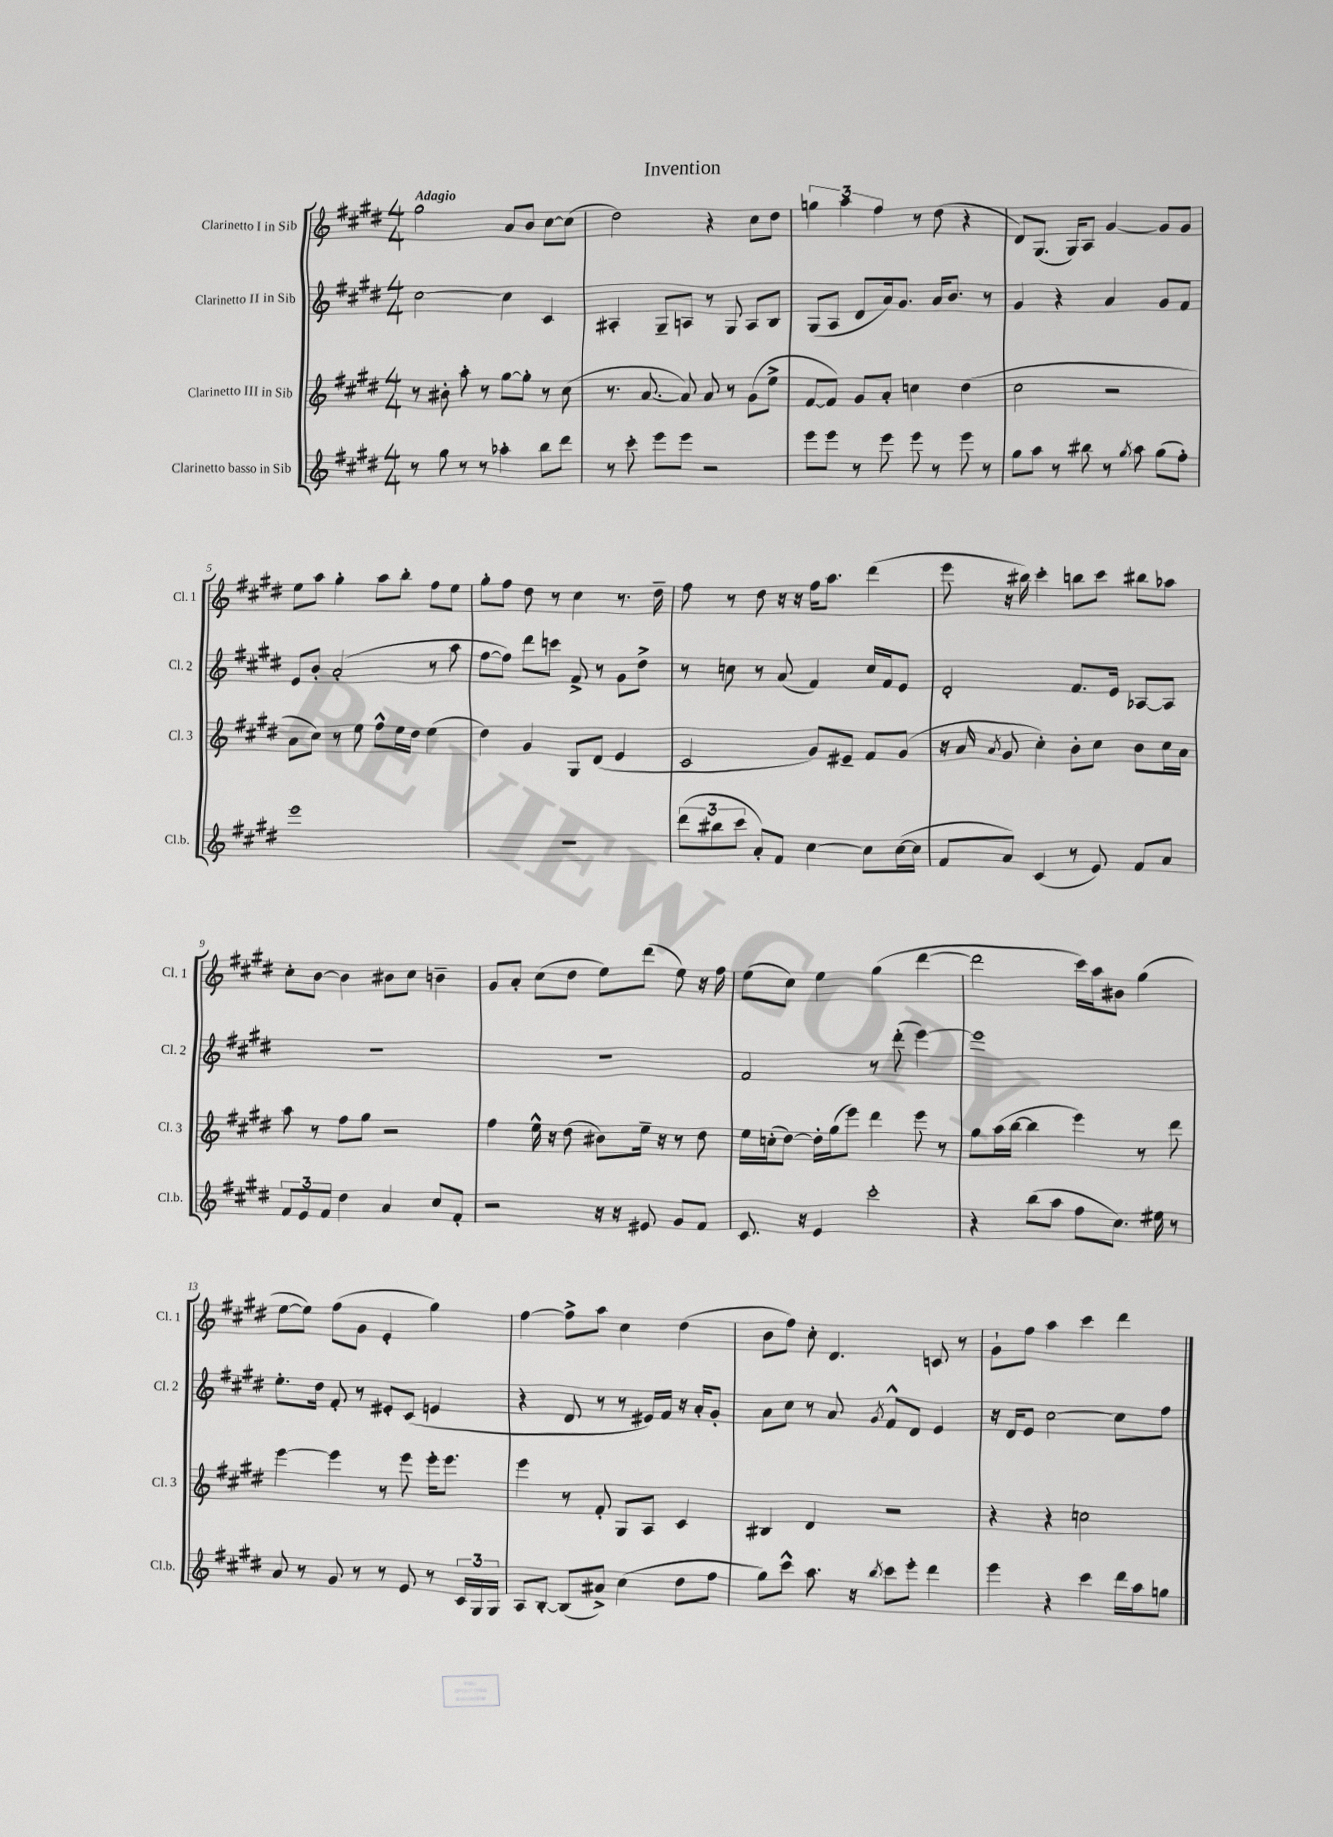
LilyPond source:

\header { title = "Invention" }
<<
\new StaffGroup <<
\new Staff = "s0" \with { instrumentName = "Clarinetto I in Sib" shortInstrumentName = "Cl. 1" } {
    \clef treble \key e \major \numericTimeSignature \time 4/4 \tempo "Adagio"
    \autoBeamOff gis''2 a'8[ b'8] cis''8[~ cis''8]( |
    dis''2) r4 cis''8[ dis''8] |
    \tuplet 3/2 { g''4 a''4 fis''4 } r8 dis''8( r4 |
    dis'8[) gis8.]( gis16[) a8] gis'4~ gis'8[ gis'8] |
    e''8[ a''8] gis''4-. a''8[ b''8]-. fis''8[ e''8] |
    gis''8[-. fis''8] dis''8 r8 cis''4 r8. dis''16-- |
    fis''8 r8 dis''8 r16 r16 fis''16[ a''8.] dis'''4( |
    e'''8 r16 bis''16) cis'''4-. b''8[ cis'''8] bis''8[ aes''8] |
    cis''8[-. b'8]~ b'4 bis'8[ cis''8] b'4-- |
    gis'8[ a'8]-. cis''8[( dis''8] e''8[) dis'''8]( e''8) r16 fis''16 |
    e''8[( cis''8]) e''4 gis''4( dis'''4~ |
    dis'''2 cis'''16[) a''16 bis'8] gis''4( |
    e''8[~ e''8]) fis''8[( gis'8] e'4-. gis''4) |
    fis''4~ fis''8[-> a''8] cis''4 dis''4( |
    b'8[ fis''8]) cis''8-. dis'4. c'8 r8 |
    gis'8[-! fis''8] a''4 cis'''4 dis'''4 \bar "|." |
}
\new Staff = "s1" \with { instrumentName = "Clarinetto II in Sib" shortInstrumentName = "Cl. 2" } {
    \clef treble \key e \major \numericTimeSignature \time 4/4
    \autoBeamOff cis''2~ cis''4 cis'4 |
    ais4-. gis8[-- a8] r8 gis8 a8[ b8] |
    gis8[( a8] dis'8[ a'16) gis'8.] a'16[ b'8.] r8 |
    gis'4 r4 a'4 gis'8[ fis'8] |
    e'8[ b'8]-. a'2-.( r8 a''8 |
    fis''8[~ fis''8]) dis'''8[ c'''8] fis'8-> r8 gis'8[ dis''8]-> |
    r8 c''8 r8 a'8( fis'4) c''16[ fis'16 e'8] |
    dis'2-. fis'8.[ e'16] aes8[~ aes8] |
    R1 |
    R1 |
    fis'2 r8 dis'''8-.( e'''4~) |
    e'''1 |
    e''8.[-. dis''16] fis'8-. r8 eis'8[-. cis'8]( e'4 |
    r4 dis'8 r8 r8 eis'16[) fis'16] r16 a'16[-. gis'8]-. |
    a'8[ cis''8] r8 a'8 \acciaccatura { gis'8 } fis'8[-^ dis'8] e'4 |
    r16 dis'16[ e'8] cis''2~ cis''8[ fis''8] \bar "|." |
}
\new Staff = "s2" \with { instrumentName = "Clarinetto III in Sib" shortInstrumentName = "Cl. 3" } {
    \clef treble \key e \major \numericTimeSignature \time 4/4
    \autoBeamOff r8 bis'8-. a''8-. r8 gis''8[~ gis''8]-. r8 cis''8( |
    r8. a'8.~ a'8) a'8 r8 gis'8[( e''8]-> |
    fis'8[~ fis'8]) gis'8[ a'8]-. c''4 dis''4( |
    cis''2 r2 |
    a'8[ cis''8]) r8 e''8 fis''8[-^ e''16 dis''16] e''4( |
    dis''4) gis'4 gis8[ dis'8]( e'4 |
    cis'2 gis'8[) eis'8]-- fis'8[ gis'8]( |
    r16 a'16 \acciaccatura { a'8 } gis'8 cis''4-.) b'8[-. cis''8] b'8[ cis''16 a'16] |
    a''8 r8 fis''8[ gis''8] r2 |
    fis''4 e''16-^ r16 dis''8( bis'8[) e''16]-- r16 r8 dis''8 |
    e''16[ c''16-.( dis''8]~) dis''16[-. gis''16( e'''8]) dis'''4 e'''8 r8 |
    gis''8[ a''16( b''16]~ b''4 e'''4) r8 dis'''8 |
    e'''4~ e'''4 r8 e'''8 e'''16[-. e'''8.] |
    e'''4 r8 fis'8-. gis8[ a8] cis'4 |
    bis4 dis'4 r2 |
    r4 r4 c''2 \bar "|." |
}
\new Staff = "s3" \with { instrumentName = "Clarinetto basso in Sib" shortInstrumentName = "Cl.b." } {
    \clef treble \key e \major \numericTimeSignature \time 4/4
    \autoBeamOff r8 gis''8 r8 r8 aes''4-. b''8[ dis'''8] |
    r8 cis'''8-. e'''8[ e'''8] r2 |
    e'''8[ e'''8] r8 e'''8 e'''8 r8 e'''8 r8 |
    gis''8[ a''8] r8 bis''8 r8 \acciaccatura { gis''8 } a''8 gis''8[( fis''8]-.) |
    e'''1 |
    r1 |
    \tuplet 3/2 { dis'''8[( bis''8 cis'''8] } a'8[-.) fis'8] cis''4~ cis''8[ cis''16~( cis''16] |
    fis'8[ a'8]) cis'4( r8 e'8) fis'8[ a'8] |
    \tuplet 3/2 { fis'8[ e'8 fis'8] } dis''4 a'4 cis''8[ fis'8]-. |
    r2 r16 r16 eis'8 gis'8[ fis'8] |
    cis'8. r16 e'4 cis'''2-. |
    r4 b''8[( a''8] fis''8[ cis''8.]) eis''16 r8 |
    a'8 r8 gis'8 r8 r8 e'8 r8 \tuplet 3/2 { cis'16[ gis16 gis16] } |
    a8[ b8]~-. b8[( ais'8]->) cis''4( dis''8[ fis''8] |
    gis''8[) cis'''8]-^ a''8. r16 \acciaccatura { b''8 } cis'''8[ e'''8]-. dis'''4 |
    e'''4 r4 cis'''4 dis'''16[ a''16 g''8] \bar "|." |
}
>>
>>
